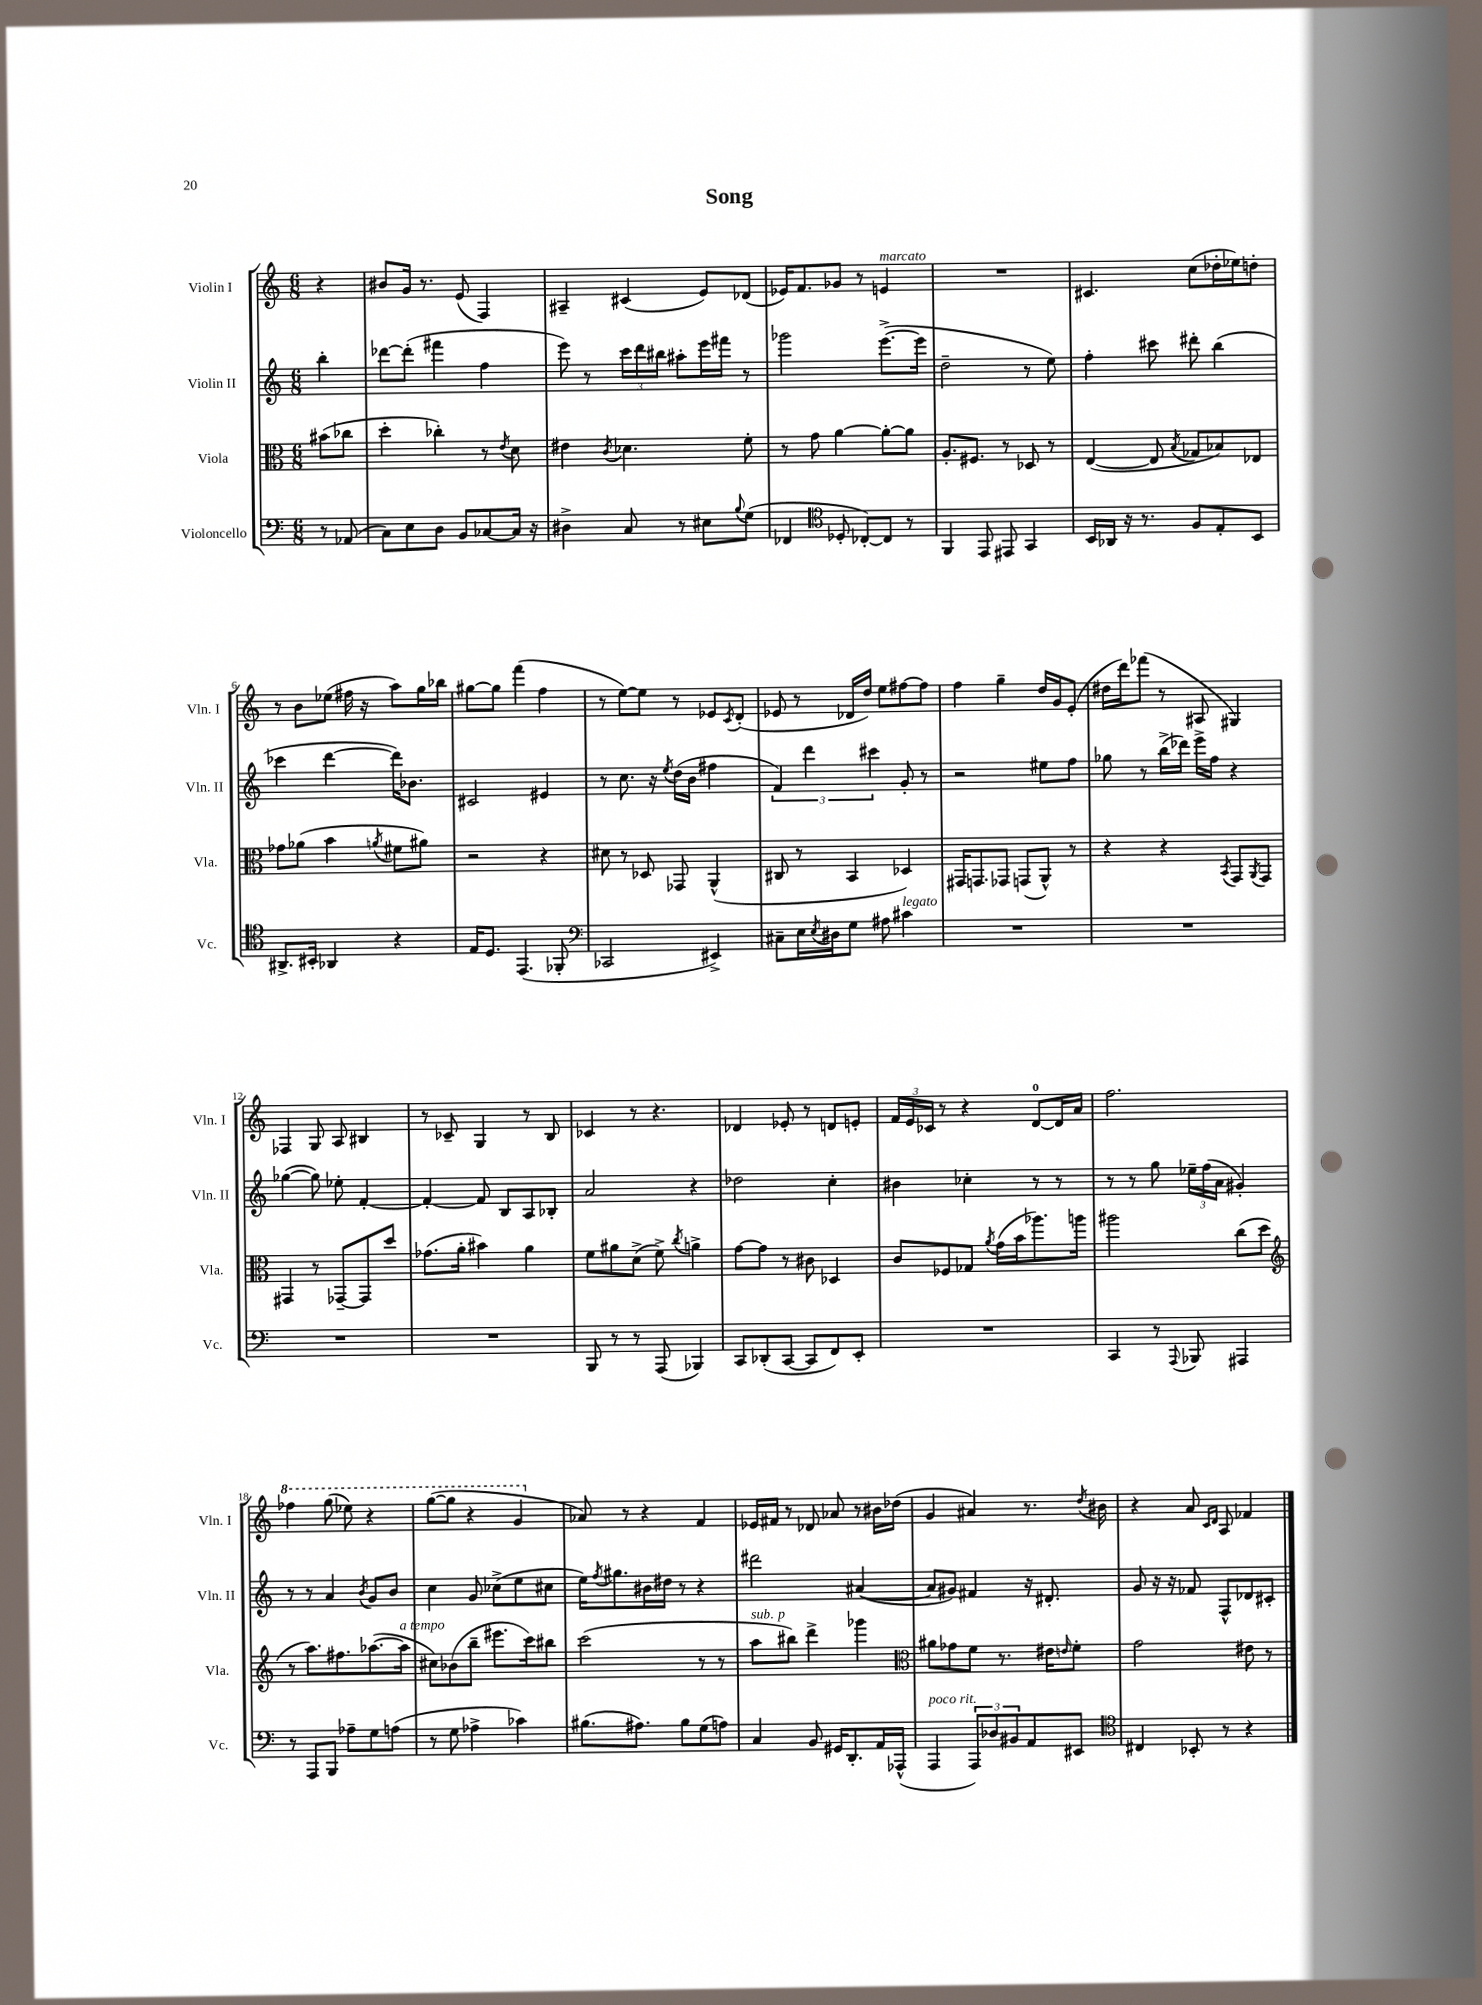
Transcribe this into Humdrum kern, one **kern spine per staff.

**kern	**kern	**kern	**kern
*staff4	*staff3	*staff2	*staff1
*clefF4	*clefC3	*clefG2	*clefG2
*k[]	*k[]	*k[]	*k[]
*M6/8	*M6/8	*M6/8	*M6/8
8r	(8b#	4bb'	4r
(8AA-	8cc-	.	.
=	=	=	=
8C)	4dd'	[8ddd-	8b#
8E	.	(8ddd-']	16g
.	.	.	8.r
8D	4cc-')	4fff#	.
8BB	.	.	(8e
[8C-	8r	4ff	4F)
.	8qe	.	.
16C-]	8d	.	.
16r	.	.	.
=	=	=	=
4D#^	4e#	8eee)	4A#~
.	.	8r	.
.	8qc	.	.
8C	4.d-	24ccc	(4c#
.	.	24ddd	.
.	.	24bb#	.
8r	.	8aa#'	.
8E#	.	16eee	8e)
.	.	16fff#	.
8qqB	.	.	.
(8G	8f'	8r	(8d-
=	=	=	=
4FF-	8r	2ggg-	16e-)
.	.	.	8.f
.	8g	.	.
*clefC4	*	*	*
8D-'	[4a	.	8g-
[8C-')	.	.	8r
8C-]	8a'_	([8.eee^	4e
8r	8a]	.	.
.	.	16eee]	.
=	=	=	=
4FF	8.A'	2dd~	2.r
.	8.F#	.	.
8EE	.	.	.
8EE#	8r	.	.
4GG	8D-	8r	.
.	8r	8ee)	.
=	=	=	=
16BB	([4E	4ff'	4.c#
16AA-	.	.	.
16r	.	.	.
8.r	.	.	.
.	8E]	8ccc#	.
.	8qB	.	.
8F	8G-	8ddd#'	(8cc
8E'	8B-)	(4bb	16dd-'
.	.	.	16ee-)
8BB	8E-	.	8dd'
=	=	=	=
8.AA#^	8g-	4ccc-	8r
.	(8a-	.	8b
16BB#'	.	.	.
4AA-	4b	[4ddd	(8ee-
.	.	.	16ff#
.	.	.	16r
.	8qa	.	.
4r	8f#	16ddd])	8aa)
.	.	8.b-	.
.	8a#)	.	16gg
.	.	.	16bb-
=	=	=	=
16E	2r	2c#	[8gg#
8.D	.	.	.
.	.	.	8gg#]
(4.EE	.	.	(4fff
.	4r	4e#	4ff
8FF-'	.	.	.
=	=	=	=
*clefF4	*	*	*
2CC-	8d#	8r	8r
.	8r	8.cc	[8ee)
.	8D-	.	8ee]
.	.	16r	.
.	.	8qee	.
.	8GG-	(16dd	8r
.	.	16b	.
4EE#^)	(4AA^^	4ff#	8e-
.	.	.	8qc
.	.	.	(8d'
=	=	=	=
8C#~	8C#	6f)	8e-
16E	8r	.	8r
.	.	6ddd	.
8qE	.	.	.
16D#	.	.	.
8G	4BB	.	16d-
.	.	.	16dd)
.	.	6ccc#	.
8A#	.	.	8ee
4c#	4D-)	8g'	[8ff#
.	.	8r	8ff#]
=	=	=	=
2.r	16GG#	2r	4ff
.	8.GG	.	.
.	8GG-	.	4gg~
.	(8GG	.	.
.	8AA^^)	8ee#	16dd
.	.	.	16g
.	8r	8ff	(8e'
=	=	=	=
2.r	4r	8gg-	16dd#
.	.	.	16ddd)
.	.	8r	(8fff-
.	4r	(16bb^	8r
.	.	16ddd-)	.
.	.	16eee^	8A#
.	.	16ff	.
.	8qBB	.	.
.	8GG	4r	4G#)
.	8qAA	.	.
.	8GG	.	.
=	=	=	=
2.r	4GG#	([4gg-	4F-
.	8r	8gg-])	8G
.	[8GG-~	8ee-'	8A
.	8GG-]	[4f'	4B#
.	8dd	.	.
=	=	=	=
2.r	(8.g-	4f'_	8r
.	.	.	8c-~
.	16a'	.	.
.	4b#)	8f]	4G
.	.	8B	.
.	4a	8A	8r
.	.	8B-'	8B
=	=	=	=
8BBB	8f	2a	4c-
8r	8a#	.	.
8r	(8d^	.	8r
(8AAA	8f^)	.	4.r
.	8qcc	.	.
4BBB-)	4a^	4r	.
=	=	=	=
8CC	[8g	2dd-	4d-
(8DD-'	8g]	.	.
[8CC	8r	.	8e-'
8CC]	8c#	.	8r
8FF)	4D-	4cc'	8d
8EE'	.	.	8e'
=	=	=	=
2.r	8c	4b#	24f
.	.	.	24e
.	.	.	24c-
.	8F-	.	8r
.	8G-	4cc-'	4r
.	8qa	.	.
.	(16g	.	.
.	16b	.	.
.	8.aa-)	8r	[8d
.	.	8r	16d]
.	16aa	.	16a
=	=	=	=
4CC	2aa#	8r	2.ff
.	.	8r	.
8r	.	8gg	.
8qqAAA	.	.	.
8BBB-	.	24ee-~	.
.	.	(24ff	.
.	.	24a	.
4AAA#	(8cc	4g#')	.
.	8dd	.	.
=	=	=	=
*	*clefG2	*	*
8r	8r	8r	4fff-
8AAA	8.aa)	8r	.
8BBB	.	4a	(8ggg
.	8.ff#	.	.
8A-~	.	.	8eee-)
.	.	8qb	.
8G	([8.aa-	8g	4r
(8A	.	8b	.
.	16aa-]	.	.
=	=	=	=
8r	8cc#)	4cc	([8ggg
8G	(8b-	.	8ggg]
4A-^	8bb~	8g	4r
.	8.eee#	(8cc-^	.
4c-)	.	8ee	4gg
.	16ccc)	.	.
.	8bb#	8cc#	.
=	=	=	=
(8.B#	(2ccc	16ee)	8a-)
.	.	8qff	.
.	.	8.gg#	.
.	.	.	8r
8.A#)	.	.	.
.	.	16b#	4r
.	.	16dd#	.
8B#	.	8r	.
(8G	8r	4r	4f
8A)	8r	.	.
=	=	=	=
4C	8aa	2ddd#	16e-
.	.	.	16f#
.	8bb#)	.	8r
8BB	4ddd^	.	8d-
16GG#	.	.	8a-
8.DD'	.	.	.
.	4ggg-	([4a#	8r
16AA	.	.	16b#
(16AAA-^^	.	.	(16dd-
=	=	=	=
*	*clefC3	*	*
4AAA	8a#	8a#]	4g
.	8g-	8g#)	.
12AAA)	8f	4f#	4a#)
12D-	.	.	.
.	8.r	.	.
12BB#	.	.	.
8AA	.	16r	8.r
.	16e#	8.d#'	.
.	16qqe	.	.
8EE#	8f'	.	.
.	.	.	8qdd
.	.	.	16b#
=	=	=	=
*clefC4	*	*	*
4C#	2g	8g	4r
.	.	16r	.
.	.	16r	.
8BB-'	.	8f-	8a
.	.	.	16qqc
.	.	.	16qqd
8r	.	8F^^	8A
4r	8e#	8d-	4f-
.	8r	8c#'	.
==	==	==	==
*-	*-	*-	*-
